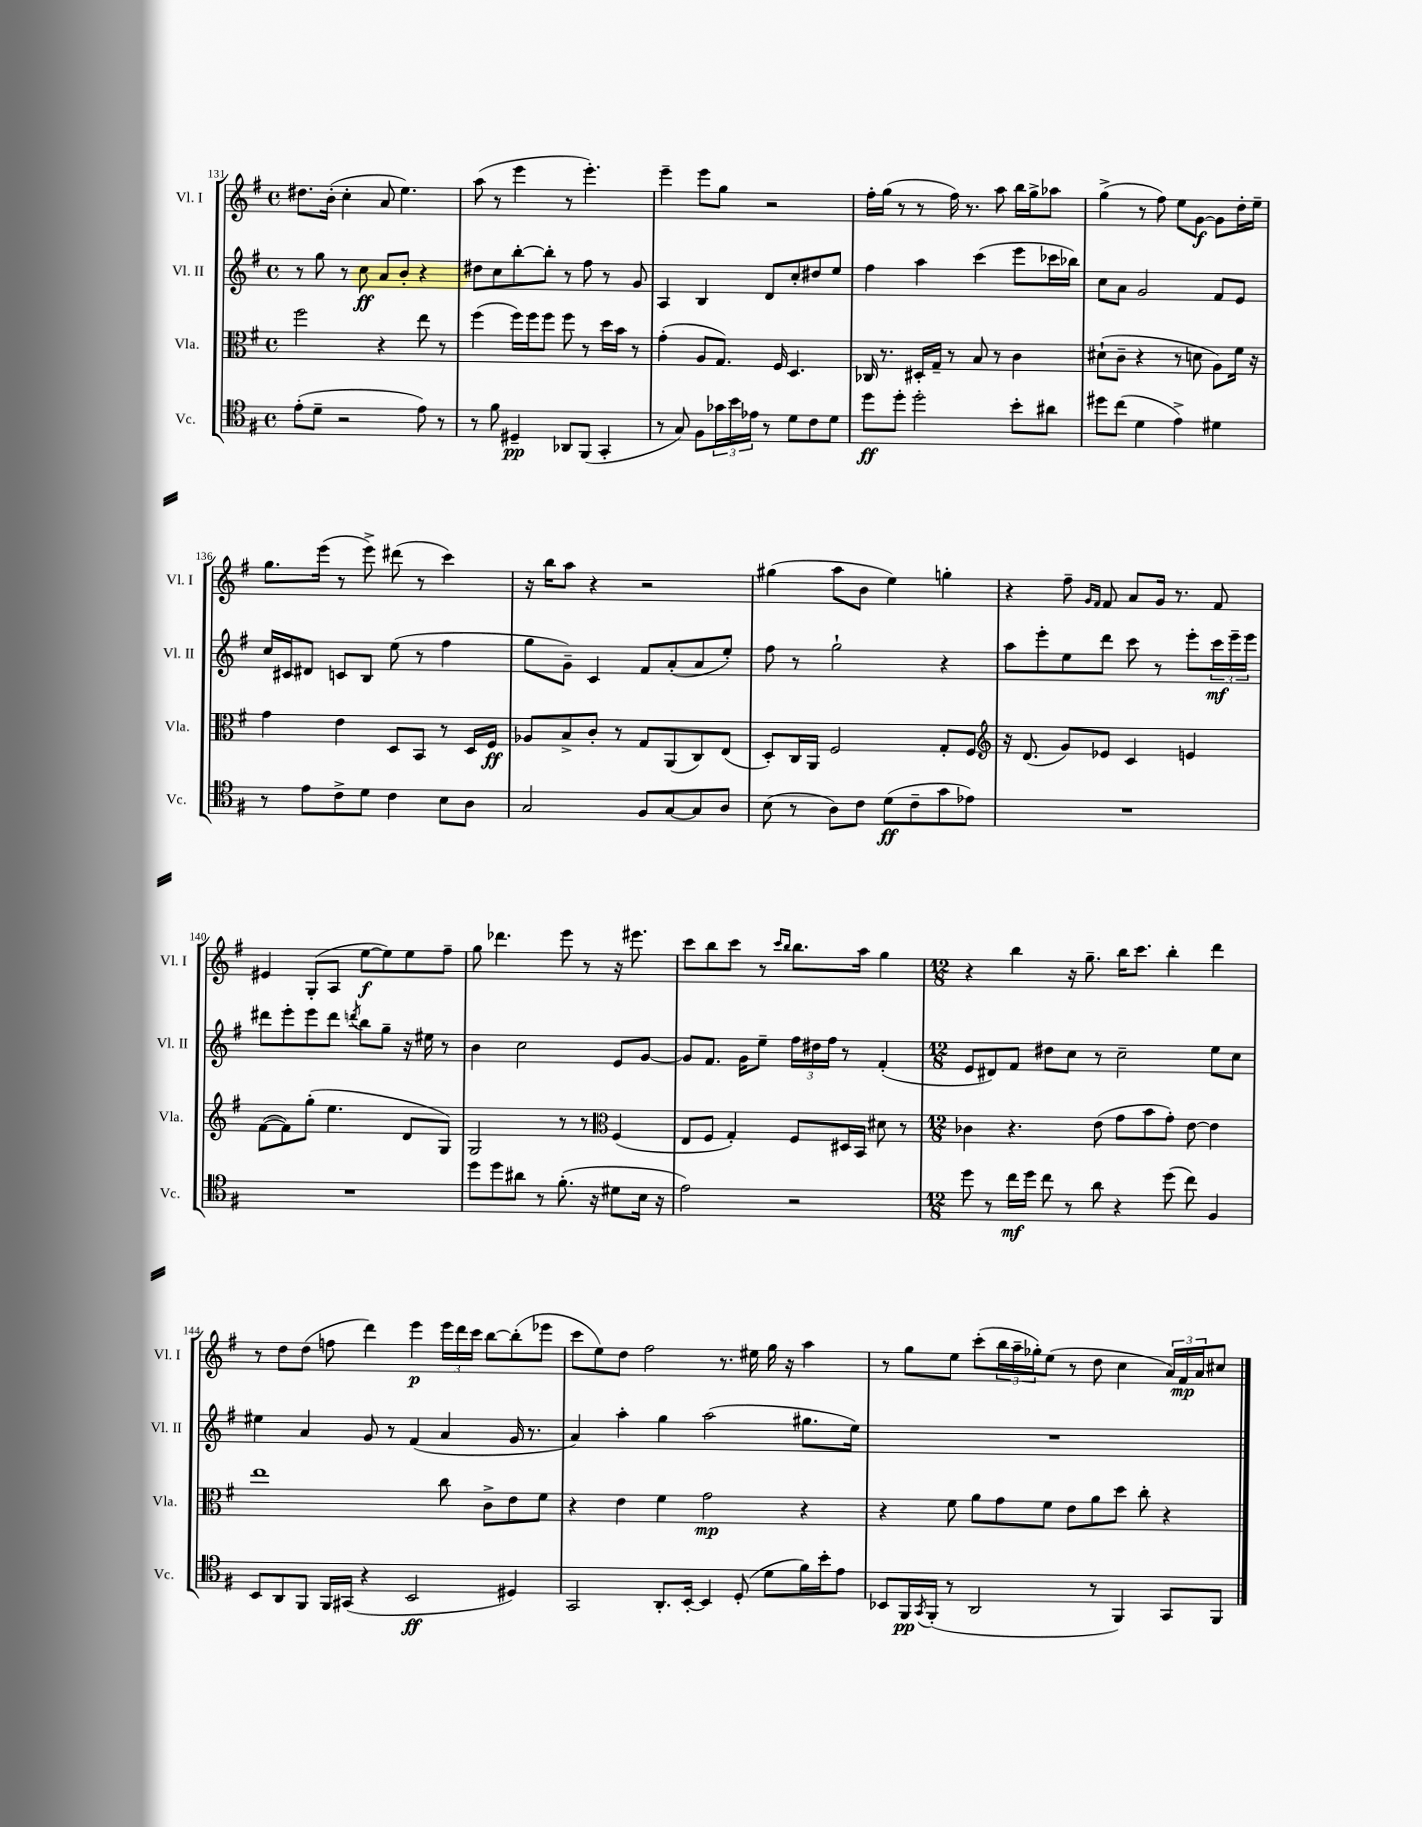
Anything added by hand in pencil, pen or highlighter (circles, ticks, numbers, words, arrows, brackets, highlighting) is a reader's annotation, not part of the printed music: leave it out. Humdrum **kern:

**kern	**kern	**kern	**kern
*staff4	*staff3	*staff2	*staff1
*clefC4	*clefC3	*clefG2	*clefG2
*k[f#]	*k[f#]	*k[f#]	*k[f#]
*M4/4	*M4/4	*M4/4	*M4/4
*met(c)	*met(c)	*met(c)	*met(c)
(8e'	2ff#	8r	8.dd#
8d~	.	8gg	.
.	.	.	(16b'
2r	.	8r	4cc'
.	.	8cc	.
.	4r	8a	8a
.	.	8b'	4.ee)
8e)	8ee	4r	.
8r	8r	.	.
=	=	=	=
8r	(4ff#	8dd#	(8aa
8f#	.	8cc	8r
4D#~	16ff#)	[8bb'	4eee
.	16ff#	.	.
.	8ff#	8bb']	.
8AA-	8ff#	8r	8r
(8FF#	8r	8ff#	4.eee')
4GG'	16dd	8r	.
.	16b	.	.
.	8r	8g	.
=	=	=	=
8r	(4g'	4A	4eee~
8G)	.	.	.
8F#	8A	4B	8eee
24g-	8.G)	.	8gg
24b	.	.	.
24e-	.	.	.
8r	.	8d	2r
.	16F#	.	.
8d	4.D	8cc'	.
8c	.	8dd#	.
8d	.	8ee	.
=	=	=	=
8dd	16C-	4ff#	16ff#'
.	8.r	.	(16gg
8dd'	.	.	8r
2dd'	16D#'	4aa	8r
.	16G~	.	.
.	8r	.	16ff#)
.	.	.	8.r
.	8B	(4ccc	.
.	8r	.	8aa
8b'	4c	8eee	16bb
.	.	.	16gg^
8a#	.	16ccc-	8aa-
.	.	16bb-)	.
=	=	=	=
8dd#	(8d#`	8cc	(4gg^
(8cc	8c~	8a	.
4d	4r	2g	8r
.	.	.	8ff#)
4e^)	8r	.	8ee
.	8d	.	[8g
4d#	8A)	8f#	8g]
.	16f#	8e	16dd'
.	16r	.	16ee~
=	=	=	=
8r	4g	16cc	8.gg
.	.	16c#	.
8e	.	8d#	.
.	.	.	(16eee
8c^	4e	8c	8r
8d	.	8B	8eee^)
4c	8D	(8ee	(8ddd#
.	8BB	8r	8r
8B	8r	4ff#	4ccc)
8A	16D	.	.
.	16F#	.	.
=	=	=	=
2G	8A-	8gg	16r
.	.	.	16bb
.	8B^	8g~)	8aa
.	8c'	4c	4r
.	8r	.	.
8F#	8G	8f#	2r
[8G	(8AA	(8a'	.
8G]	8C)	8a	.
8A	(8E	8ee')	.
=	=	=	=
(8B	8D')	8ff#	(4gg#
8r	16C	8r	.
.	16AA	.	.
8A)	2F#	2gg`	8aa
8c	.	.	8b
(8d	.	.	4ee)
8c~	.	.	.
8g	8G'	4r	4gg'
8e-)	8F#	.	.
=	=	=	=
*	*clefG2	*	*
1r	16r	8aa	4r
.	(8.d	.	.
.	.	8eee'	.
.	8g)	8ee	8ff#~
.	.	.	16qqg
.	.	.	16qqf#
.	8e-	8ddd	8f#
.	4c	8ccc	8a
.	.	8r	16g
.	.	.	8.r
.	4e	8eee'	.
.	.	24ccc	8f#
.	.	24eee~	.
.	.	24eee	.
=	=	=	=
1r	([8f#	8ddd#	4e#
.	8f#])	8eee'	.
.	(8gg'	8eee	(8G'
.	4.ee	8ddd#	8A
.	.	8qddd	.
.	.	8bb	[8ee
.	.	8gg~	8ee])
.	8d	16r	8ee
.	.	16ee#	.
.	8G)	8r	8ff#~
=	=	=	=
8dd	2G	4b	8gg
8dd	.	.	4.ddd-
8a#	.	2cc	.
8r	.	.	.
(8.f#'	8r	.	8eee
.	8r	.	8r
16r	.	.	.
*	*clefC3	*	*
8d#	(4F#	8e	16r
.	.	.	8.eee#
16B	.	[8g	.
16r	.	.	.
=	=	=	=
2e)	8E	8g]	8ccc
.	8F#	8.f#	8bb
.	4G')	.	8ccc
.	.	16g	.
.	.	8ee~	8r
.	.	.	16qqccc
.	.	.	16qqbb
2r	8F#	24ff#	8.bb
.	.	24dd#	.
.	.	24ff#	.
.	16D#	8r	.
.	16BB	.	16aa
.	8d#	(4f#'	4gg
.	8r	.	.
=	=	=	=
*M12/8	*M12/8	*M12/8	*M12/8
8dd	4c-	8e	4r
8r	.	8d#)	.
16cc	4.r	8f#	4bb
16dd	.	.	.
8cc	.	8dd#	.
8r	.	8cc	16r
.	.	.	8.gg~
8a	(8e	8r	.
4r	8g	2cc~	16bb
.	.	.	8.ccc
.	8b	.	.
(8dd	8g')	.	4bb'
8cc)	[8e	.	.
4F#	4e]	8ee	4ddd
.	.	8cc	.
=	=	=	=
8BB	1ee	4ee#	8r
8AA	.	.	8dd
8FF#	.	4a	(8dd
16FF#	.	.	8ff
(16GG#	.	.	.
4r	.	8g	4ddd)
.	.	8r	.
2BB	.	(4f#	4eee
.	8cc	4a	24eee
.	.	.	24ddd
.	.	.	24ccc
.	8c^	.	[8bb
4D#)	8e	16g	(8bb']
.	.	8.r	.
.	8f#	.	8eee-
=	=	=	=
2GG	4r	4a)	8ccc
.	.	.	8ee)
.	4e	4aa'	8dd
.	.	.	2ff#
8.AA'	4f#	4gg	.
[16BB'	.	.	.
4BB]	2g	(2aa	.
.	.	.	8.r
(8D'	.	.	.
.	.	.	16ee#
8d	.	.	16gg
.	.	.	16r
16f#)	4r	8.gg#	4aa
16b'	.	.	.
8e	.	.	.
.	.	16ee)	.
=	=	=	=
8BB-	4r	1.r	8r
16FF#	.	.	8gg
8qGG	.	.	.
(16FF#'	.	.	.
8r	8f#	.	8ee
2AA	8a	.	(8ccc'
.	8g	.	24bb
.	.	.	24aa~
.	.	.	24gg-')
.	8f#	.	(8ee
.	8e	.	8r
8r	8a	.	8dd
4FF#)	8dd	.	4cc
.	8cc'	.	.
8GG	4r	.	24a)
.	.	.	24f#
.	.	.	24a
8FF#	.	.	8cc#
==	==	==	==
*-	*-	*-	*-
